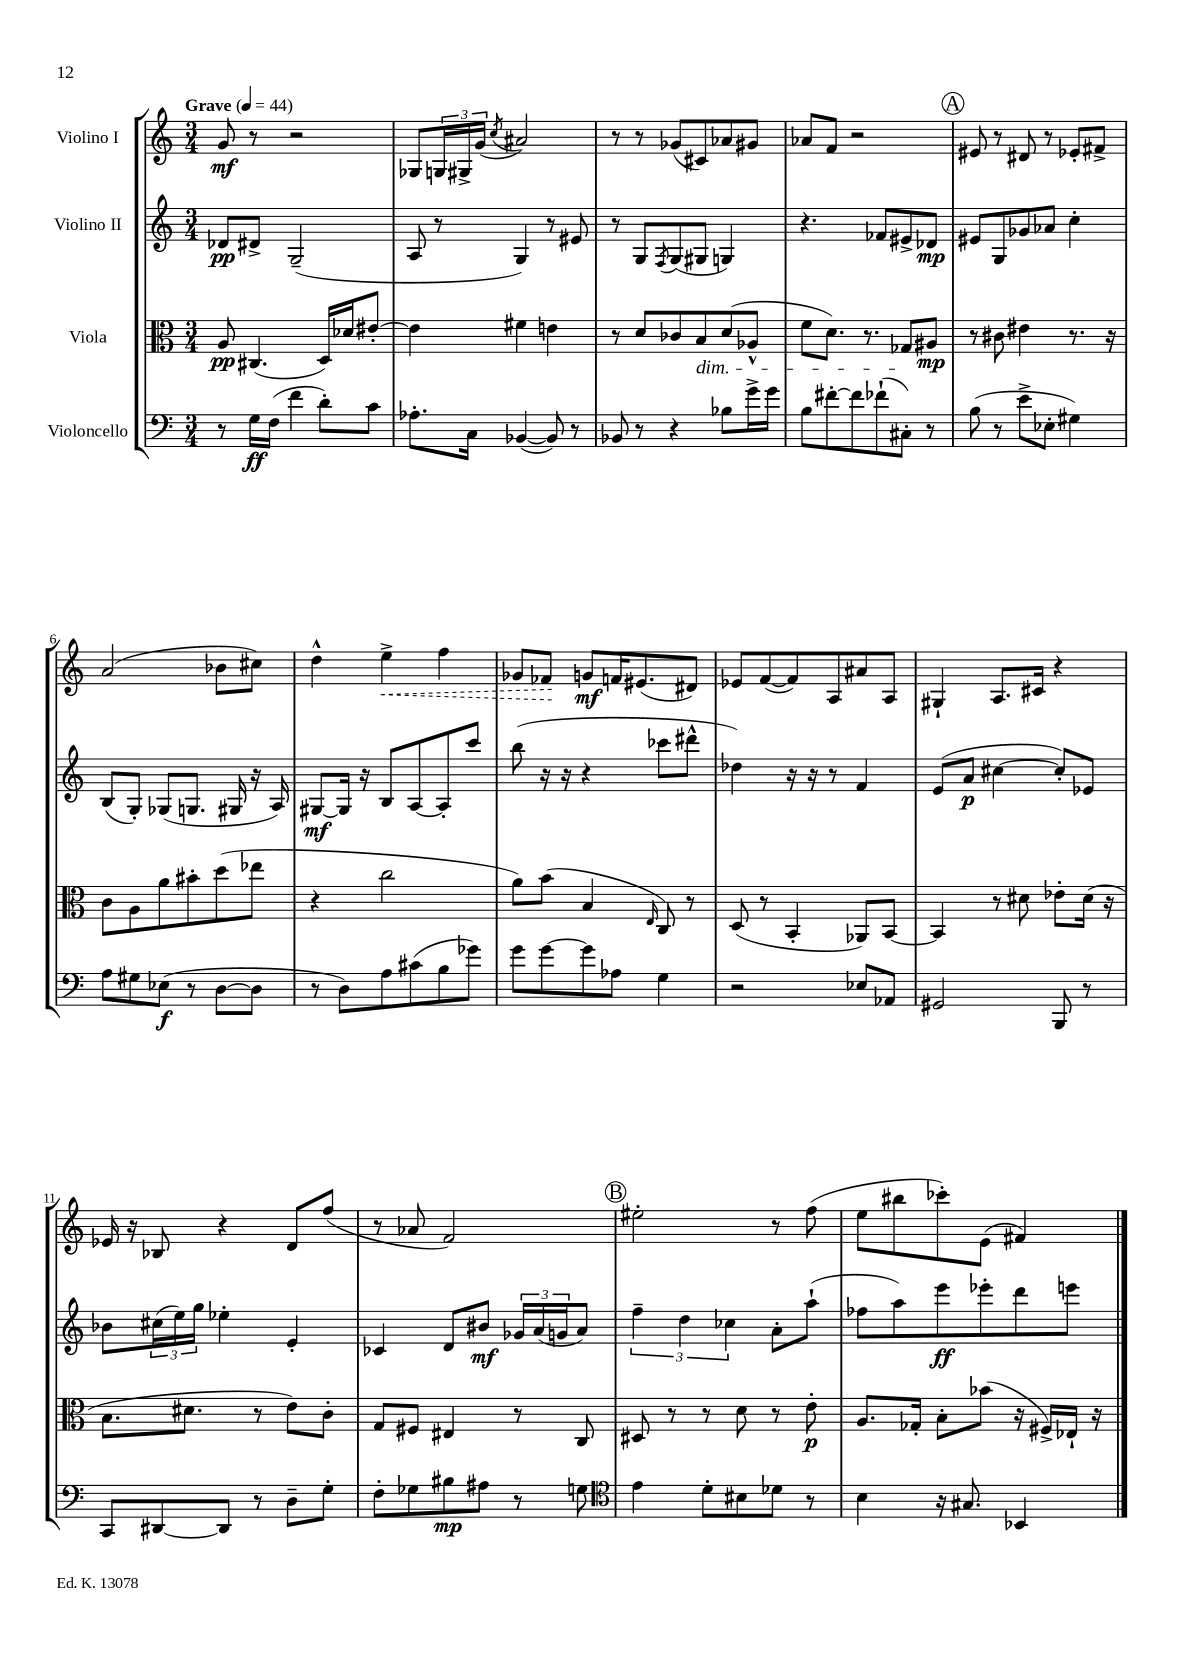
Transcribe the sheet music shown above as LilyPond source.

<<
\new StaffGroup <<
\new Staff = "s0" \with { instrumentName = "Violino I" } {
    \clef treble \key c \major \numericTimeSignature \time 3/4 \tempo "Grave" 4 = 44
    g'8\mf r8 r2 |
    ges8 \tuplet 3/2 { g16 gis16-> g'16( } \acciaccatura { c''8 } ais'2) |
    r8 r8 ges'8( cis'8) aes'8 gis'8 |
    aes'8 f'8 r2 |
    \mark \markup { \circle "A" } eis'8 r8 dis'8 r8 ees'8-. fis'8-> |
    a'2( bes'8 cis''8) |
    d''4-^ \once \override Hairpin.style = #'dashed-line e''4->\< f''4 |
    ges'8 fes'8\! g'8\mf f'16 eis'8.( dis'8) |
    ees'8 f'8~( f'8) a8 ais'8 a8 |
    gis4-! a8. cis'16 r4 |
    ees'16 r16 bes8 r4 d'8 f''8( |
    r8 aes'8 f'2) |
    \mark \markup { \circle "B" } eis''2-. r8 f''8( |
    e''8 bis''8 ces'''8-.) e'8( fis'4) \bar "|." |
}
\new Staff = "s1" \with { instrumentName = "Violino II" } {
    \clef treble \key c \major \numericTimeSignature \time 3/4
    des'8\pp dis'8-> g2--( |
    a8 r8 g4) r8 eis'8 |
    r8 g8 \acciaccatura { f8 } g8( gis8 g4) |
    r4. fes'8 eis'8-> des'8\mp |
    \mark \markup { \circle "A" } eis'8 g8 ges'8 aes'8 c''4-. |
    b8( g8-.) ges8( g8. gis16 r16 a16) |
    gis8~\mf gis16 r16 b8 a8~ a8-. c'''8 |
    b''8( r16 r16 r4 ces'''8 dis'''8-^ |
    des''4) r16 r16 r8 f'4 |
    e'8( a'8\p cis''4~ cis''8-.) ees'8 |
    bes'8 \tuplet 3/2 { cis''16( e''16) g''16 } ees''4-. e'4-. |
    ces'4 d'8 bis'8\mf \tuplet 3/2 { ges'16 a'16( g'16 } a'8) |
    \mark \markup { \circle "B" } \tuplet 3/2 { f''4-- d''4 ces''4 } a'8-. a''8-!( |
    fes''8 a''8) e'''8\ff ees'''8-. d'''8 e'''8 \bar "|." |
}
\new Staff = "s2" \with { instrumentName = "Viola" } {
    \clef alto \key c \major \numericTimeSignature \time 3/4
    a8\pp cis4.( d16) des'16 eis'8~-. |
    eis'4 fis'4 e'4 |
    r8 d'8 ces'8 b8\dim d'8( aes8-^ |
    f'8 d'8.) r8. ges8\! ais8\mp |
    \mark \markup { \circle "A" } r8 cis'8 eis'4 r8. r16 |
    c'8 a8 a'8 bis'8-. d''8( ees''8 |
    r4 c''2 |
    a'8) b'8( b4 \grace { e16 } c8) r8 |
    d8( r8 b,4-. aes,8) b,8~ |
    b,4 r8 dis'8 ees'8-. dis'16( r16 |
    b8. dis'8. r8 e'8) c'8-. |
    g8 fis8 eis4 r8 c8 |
    \mark \markup { \circle "B" } dis8 r8 r8 d'8 r8 e'8-.\p |
    a8. ges16-. b8-. bes'8( r16 fis16->) ees16-! r16 \bar "|." |
}
\new Staff = "s3" \with { instrumentName = "Violoncello" } {
    \clef bass \key c \major \numericTimeSignature \time 3/4
    r8 g16\ff f16( f'4 d'8-.) c'8 |
    aes8.-. c16 bes,4~( bes,8) r8 |
    bes,8 r8 r4 bes8 g'16-> g'16 |
    b8 fis'8~-. fis'8 fes'8-!( cis8-.) r8 |
    \mark \markup { \circle "A" } b8( r8 e'8-> ees8-. gis4) |
    a8 gis8 ees8\f( r8 d8~ d8 |
    r8 d8) a8 cis'8( b8 ges'8) |
    g'8 g'8~ g'8 aes8 g4 |
    r2 ees8 aes,8 |
    gis,2 b,,8 r8 |
    c,8 dis,8~ dis,8 r8 d8-- g8-. |
    f8-. ges8 bis8\mp ais8 r8 g8 |
    \mark \markup { \circle "B" } \clef tenor e'4 d'8-. bis8 des'8 r8 |
    b4 r16 gis8. bes,4 \bar "|." |
}
>>
>>
